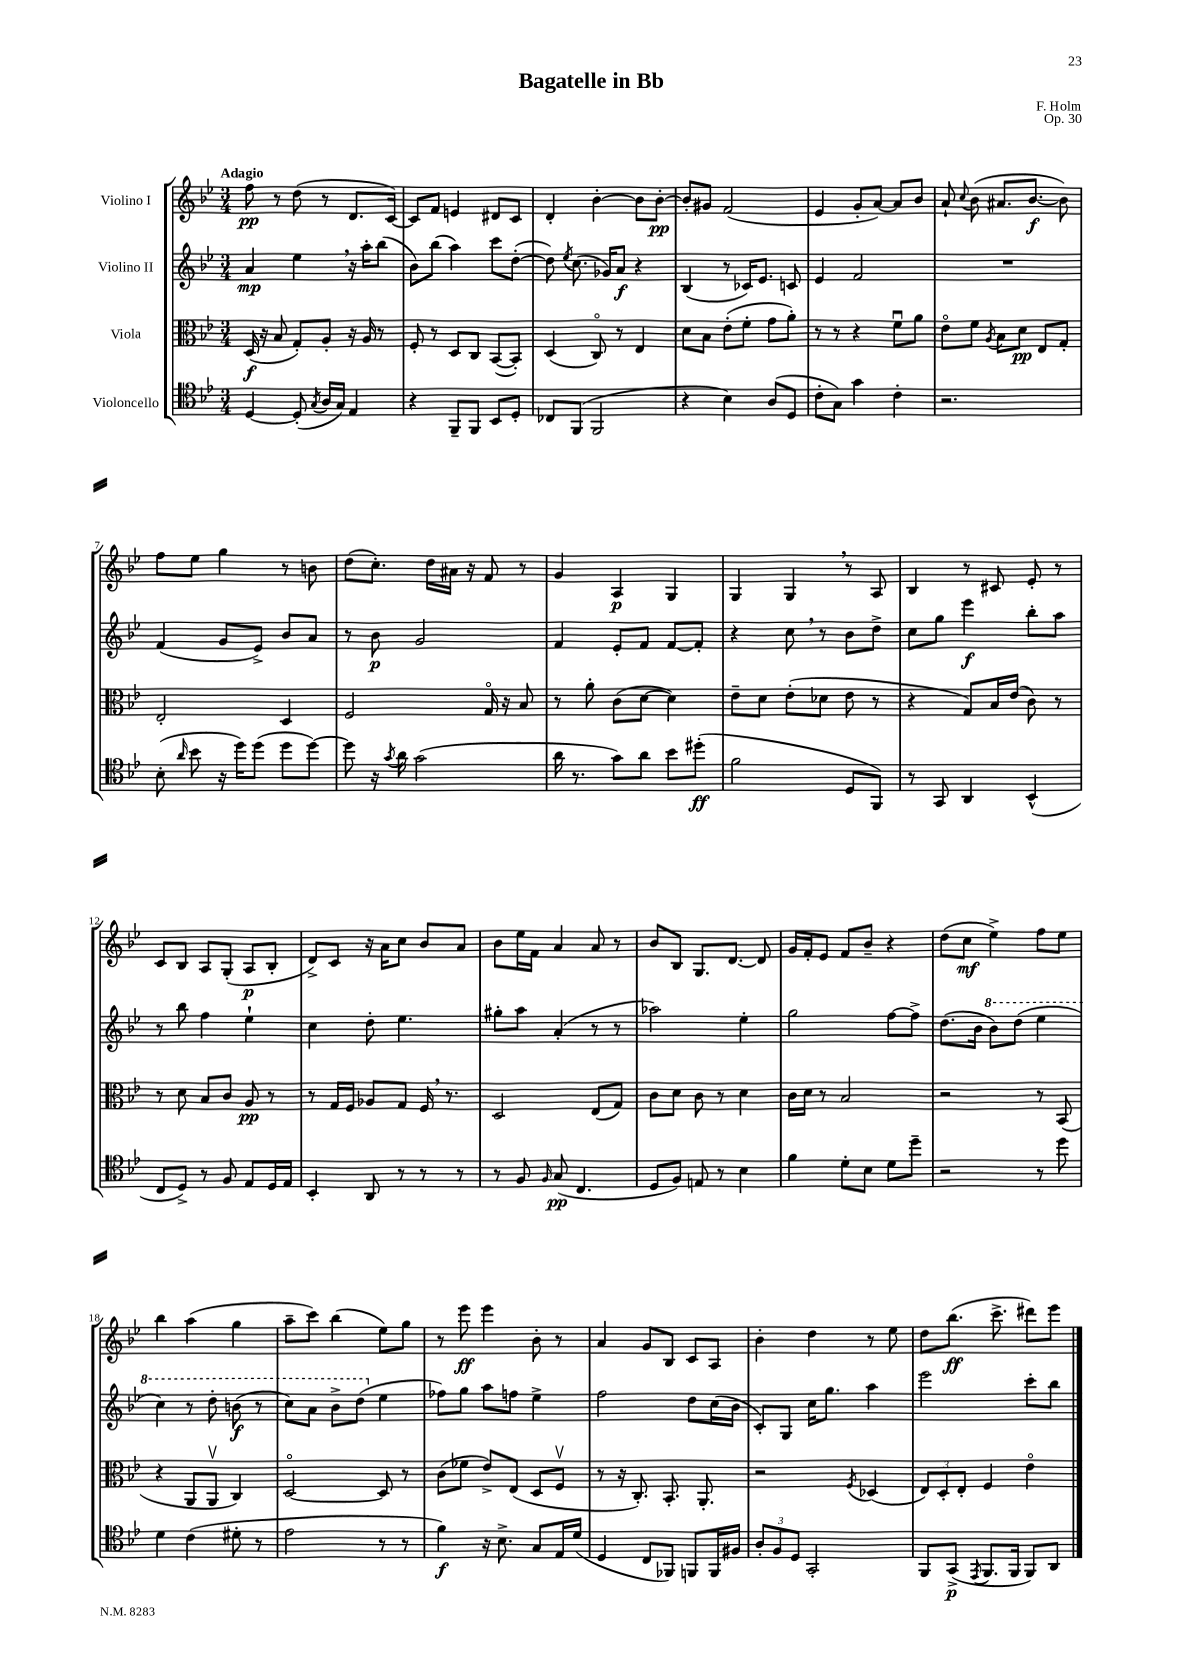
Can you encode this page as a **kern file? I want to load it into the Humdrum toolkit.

**kern	**dynam	**kern	**dynam	**kern	**dynam	**kern	**dynam
*part4	*part4	*part3	*part3	*part2	*part2	*part1	*part1
*staff4	*staff4	*staff3	*staff3	*staff2	*staff2	*staff1	*staff1
*I"Violoncello	*	*I"Viola	*	*I"Violino II	*	*I"Violino I	*
*clefC4	*	*clefC3	*	*clefG2	*	*clefG2	*
*k[b-e-]	*	*k[b-e-]	*	*k[b-e-]	*	*k[b-e-]	*
*M3/4	*	*M3/4	*	*M3/4	*	*M3/4	*
=1	=1	=1	=1	=1	=1	=1	=1
!	!	!	!	!	!	!LO:TX:a:B:t=Adagio	!
[4D/	.	(16D/	f	4a/	mp	8ff\	pp
.	.	16r	.	.	.	.	.
.	.	8B-/	.	.	.	8r	.
(8D'/]	.	8G'/L)	.	4ee-,\	.	(8dd\	.
8qG/	.	.	.	.	.	.	.
16A/LL	.	8A'/J	.	.	.	8r	.
16G/JJ)	.	.	.	.	.	.	.
4E-/	.	16r	.	16r	.	8.d/L	.
.	.	16A/	.	16aa'\KL	.	.	.
.	.	8r	.	(8bb-\J	.	.	.
.	.	.	.	.	.	[16c/Jk)	.
=2	=2	=2	=2	=2	=2	=2	=2
4r	.	8F'/	.	8b-\L)	.	8c/L]	.
.	.	8r	.	(8bb-\J	.	8f/J	.
8FF~/L	.	8D/L	.	4aa\)	.	4en/	.
8FF/J	.	8C/J	.	.	.	.	.
8BB-/L	.	([8BB-/L	.	8ccc\L	.	8d#X/L	.
8D'/J	.	8BB-'/J])	.	([8dd'\J	.	8c/J	.
=3	=3	=3	=3	=3	=3	=3	=3
8C-X/L	.	(4D/	.	8dd\])	.	4d'/	.
.	.	.	.	8qee-/	.	.	.
(8FF/J	.	.	.	(8.cc\	.	.	.
2FF/	.	8C/)	.	.	.	[4b-'\	.
.	.	.	.	16g-X/KL)	.	.	.
.	.	8r	.	8a/J	f	.	.
.	.	4E-/	.	4r	.	8b-\L]	.
.	.	.	.	.	.	[8b-'\J	pp
=4	=4	=4	=4	=4	=4	=4	=4
4r	.	8d\L	.	(4B-/	.	8b-'/L]	.
.	.	8B-\J	.	.	.	8g#X/J	.
4B-\)	.	(8e-'\L	.	8r	.	(2f/	.
.	.	8f'\J	.	16c-X/KL)	.	.	.
.	.	.	.	8.e-/J	.	.	.
(8A/L	.	8g\L	.	.	.	.	.
8D/J	.	8a'\J)	.	8cn/	.	.	.
=5	=5	=5	=5	=5	=5	=5	=5
8c'\L	.	8r	.	4e-/	.	4e-/	.
8G\J)	.	8r	.	.	.	.	.
4g\	.	4r	.	2f/	.	8g'/L	.
.	.	.	.	.	.	[8a/J)	.
4c'\	.	8fu\L	.	.	.	8a/L]	.
.	.	8a\J	.	.	.	8b-/J	.
=6	=6	=6	=6	=6	=6	=6	=6
2.r	.	8e-\L	.	2.r	.	8a`/	.
.	.	.	.	.	.	8qqcc/	.
.	.	8f\J	.	.	.	(8b-\	.
.	.	8qA/	.	.	.	.	.
.	.	8B-\L	.	.	.	8.a#X/L	.
.	.	8d\J	pp	.	.	.	.
.	.	.	.	.	.	[8.b-/J	f
.	.	8E-/L	.	.	.	.	.
.	.	8G'/J	.	.	.	8b-\])	.
!!LO:LB:g=z
=7	=7	=7	=7	=7	=7	=7	=7
(8B-'\	.	2E-'/	.	(4f/	.	8ff\L	.
16qqa/	.	.	.	.	.	.	.
8b-\	.	.	.	.	.	8ee-\J	.
16r	.	.	.	8g/L	.	4gg\	.
16dd\KL)	.	.	.	.	.	.	.
(8dd\J	.	.	.	8e-^/J)	.	.	.
8dd\L	.	4D/	.	8b-/L	.	8r	.
[8dd\J)	.	.	.	8a/J	.	8bn\	.
=8	=8	=8	=8	=8	=8	=8	=8
8dd\]	.	2F/	.	8r	.	(8dd\L	.
16r	.	.	.	8b-\	p	8.cc'\J)	.
8qg/	.	.	.	.	.	.	.
16a\	.	.	.	.	.	.	.
(2g\	.	.	.	2g/	.	.	.
.	.	.	.	.	.	16dd\LL	.
.	.	.	.	.	.	16a#X\JJ	.
.	.	.	.	.	.	16r	.
.	.	16G/	.	.	.	8f/	.
.	.	16r	.	.	.	.	.
.	.	8B-/	.	.	.	8r	.
=9	=9	=9	=9	=9	=9	=9	=9
16a\	.	8r	.	4f/	.	4g/	.
8.r	.	.	.	.	.	.	.
.	.	8a'\	.	.	.	.	.
8g\L)	.	(8c\L	.	8e-'/L	.	4A/	p
8a\J	.	[8d\J	.	8f/J	.	.	.
8b-\L	.	4d\])	.	[8f/L	.	4G/	.
(8dd#X'\J	ff	.	.	8f'/J]	.	.	.
=10	=10	=10	=10	=10	=10	=10	=10
2f\	.	8e-~\L	.	4r	.	4G/	.
.	.	8d\J	.	.	.	.	.
.	.	(8e-'\L	.	8cc,\	.	4G,/	.
.	.	8d-X\J	.	8r	.	.	.
8D/L	.	8e-\	.	8b-\L	.	8r	.
8FF/J)	.	8r	.	8dd^\J	.	8A/	.
=11	=11	=11	=11	=11	=11	=11	=11
8r	.	4r	.	8cc\L	.	4B-/	.
8GG/	.	.	.	8gg\J	.	.	.
4AA/	.	8G/L)	.	4eee-\	f	8r	.
.	.	16B-/L	.	.	.	8c#X/	.
.	.	(16e-/JJ	.	.	.	.	.
(4BB-^^/	.	8c\)	.	8bb-'\L	.	8e-'/	.
.	.	8r	.	8aa\J	.	8r	.
!!LO:LB:g=z
=12	=12	=12	=12	=12	=12	=12	=12
8C/L	.	8r	.	8r	.	8c/L	.
8D^/J)	.	8d\	.	8bb-\	.	8B-/J	.
8r	.	8B-/L	.	4ff\	.	8A/L	.
8F/	.	8c/J	.	.	.	(8G'/J	.
8E-/L	.	8A/	pp	4ee-`\	.	8A/L	p
16D/L	.	8r	.	.	.	8B-'/J	.
16E-/JJ	.	.	.	.	.	.	.
=13	=13	=13	=13	=13	=13	=13	=13
4BB-'/	.	8r	.	4cc\	.	8d^/L)	.
.	.	16G/LL	.	.	.	8c/J	.
.	.	16F/JJ	.	.	.	.	.
8AA/	.	8A-X/L	.	8dd'\	.	16r	.
.	.	.	.	.	.	16a\KL	.
8r	.	8G/J	.	4.ee-\	.	8cc\J	.
8r	.	16F,/	.	.	.	8b-/L	.
.	.	8.r	.	.	.	.	.
8r	.	.	.	.	.	8a/J	.
=14	=14	=14	=14	=14	=14	=14	=14
8r	.	2D/	.	8gg#X'\L	.	8b-\L	.
8F/	.	.	.	8aa\J	.	16ee-\L	.
.	.	.	.	.	.	16f\JJ	.
16qqF/	.	.	.	.	.	.	.
(8G/	pp	.	.	(4a'/	.	4a/	.
4.C/	.	.	.	.	.	.	.
.	.	(8E-/L	.	8r	.	8a/	.
.	.	8G/J)	.	8r	.	8r	.
=15	=15	=15	=15	=15	=15	=15	=15
8D/L	.	8c\L	.	2aa-X\)	.	8b-/L	.
8F/J)	.	8d\J	.	.	.	8B-/J	.
8En/	.	8c\	.	.	.	8.G/L	.
8r	.	8r	.	.	.	.	.
.	.	.	.	.	.	[8.d/J	.
4B-\	.	4d\	.	4ee-'\	.	.	.
.	.	.	.	.	.	8d/]	.
=16	=16	=16	=16	=16	=16	=16	=16
4f\	.	16c\LL	.	2gg\	.	16g/LL	.
.	.	16d\JJ	.	.	.	16f'/J	.
.	.	8r	.	.	.	8e-/J	.
8d'\L	.	2B-/	.	.	.	8f/L	.
8B-\J	.	.	.	.	.	8b-~/J	.
8d\L	.	.	.	[8ff\L	.	4r	.
8dd~\J	.	.	.	8ff^\J]	.	.	.
=17	=17	=17	=17	=17	=17	=17	=17
2r	.	2r	.	(8.dd\L	.	(8dd\L	.
.	.	.	.	.	.	8cc\J	mf
.	.	.	.	16b-\Jk	.	.	.
*	*	*	*	*8va	*	*	*
.	.	.	.	8bb-\L)	.	4ee-^\)	.
.	.	.	.	(8ddd\J	.	.	.
8r	.	8r	.	4eee-\	.	8ff\L	.
8dd\	.	(8BB-/	.	.	.	8ee-\J	.
!!LO:LB:g=z
=18	=18	=18	=18	=18	=18	=18	=18
4d\	.	4r	.	4ccc\)	.	4bb-\	.
(4c\	.	8AA/L	.	8r	.	(4aa\	.
.	.	8AAv/J	.	8ddd'\	.	.	.
8d#X'\	.	4C/)	.	(8bbn\	f	4gg\	.
8r	.	.	.	8r	.	.	.
=19	=19	=19	=19	=19	=19	=19	=19
2e-\	.	[2D/	.	8ccc\L)	.	8aa~\L	.
.	.	.	.	8aa\J	.	8ccc\J)	.
.	.	.	.	8bb-^\L	.	(4bb-\	.
.	.	.	.	(8ddd\J	.	.	.
*	*	*	*	*X8va	*	*	*
8r	.	8D/]	.	4ee-\	.	8ee-\L)	.
8r	.	8r	.	.	.	8gg\J	.
=20	=20	=20	=20	=20	=20	=20	=20
4f\)	f	(8c\L	.	8ff-X\L)	.	8r	.
.	.	8f-X\J	.	8gg\J	.	8eee-\	ff
16r	.	8e-^/L)	.	8aa\L	.	4eee-\	.
8.B-^\	.	.	.	.	.	.	.
.	.	(8E-/J	.	8ffn\J	.	.	.
8G/L	.	8D/L	.	4ee-^\	.	8b-'\	.
16E-/L	.	8Fv/J	.	.	.	8r	.
(16d/JJ	.	.	.	.	.	.	.
=21	=21	=21	=21	=21	=21	=21	=21
4D/	.	8r	.	2ff\	.	4a/	.
.	.	16r	.	.	.	.	.
.	.	8.C'/)	.	.	.	.	.
8C/L	.	.	.	.	.	8g/L	.
8FF-X/J)	.	8.BB-'/	.	.	.	8B-/J	.
8FFn/L	.	.	.	8dd\L	.	8c/L	.
.	.	8.AA'/	.	.	.	.	.
16FF/L	.	.	.	(16cc\L	.	8A/J	.
16F#X/JJ	.	.	.	16b-\JJ	.	.	.
=22	=22	=22	=22	=22	=22	=22	=22
12A'/L	.	2r	.	8c'/L)	.	4b-'\	.
12F/	.	.	.	.	.	.	.
.	.	.	.	8G/J	.	.	.
12D/J	.	.	.	.	.	.	.
2GG'/	.	.	.	16cc\KL	.	4dd\	.
.	.	.	.	8.gg\J	.	.	.
.	.	8qF/	.	.	.	.	.
.	.	(4D-X/	.	4aa\	.	8r	.
.	.	.	.	.	.	8ee-\	.
=23	=23	=23	=23	=23	=23	=23	=23
8FF/L	.	12E-/L)	.	2eee-\	.	8dd\L	.
.	.	12D'/	.	.	.	.	.
(8GG^/J	p	.	.	.	.	(8.bb-\J	ff
.	.	12E-'/J	.	.	.	.	.
8qEE-/	.	.	.	.	.	.	.
8.FF/L	.	4F/	.	.	.	.	.
.	.	.	.	.	.	8.ccc^\	.
16FF/Jk	.	.	.	.	.	.	.
8FF/L)	.	4e-\	.	8ccc'\L	.	8ddd#X\L)	.
8AA/J	.	.	.	8bb-\J	.	8eee-\J	.
==	==	==	==	==	==	==	==
*-	*-	*-	*-	*-	*-	*-	*-
